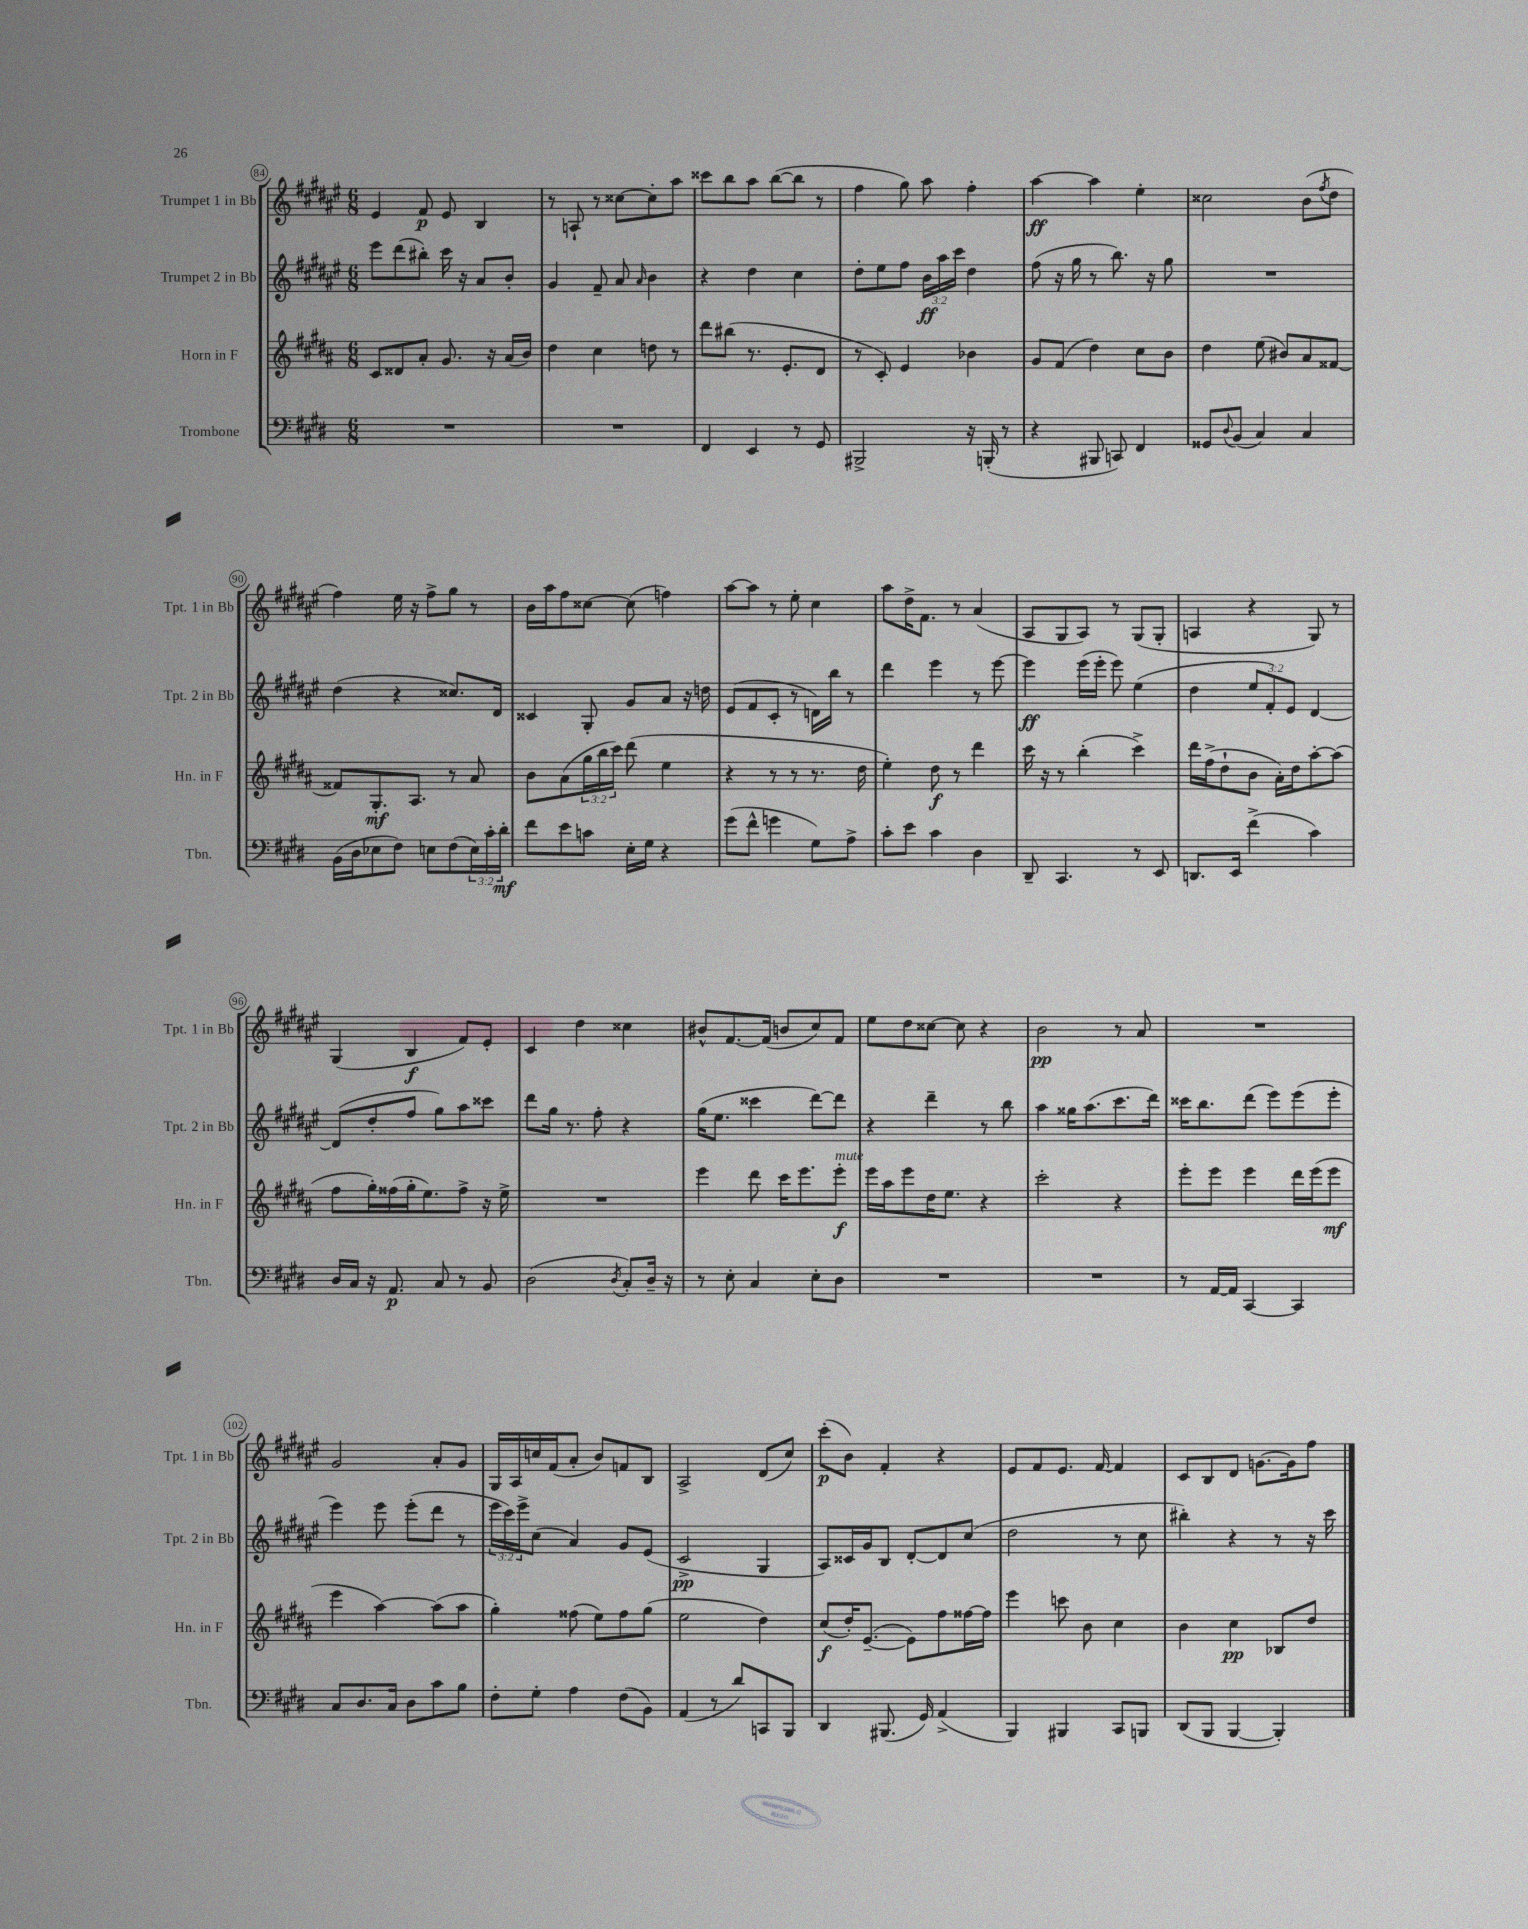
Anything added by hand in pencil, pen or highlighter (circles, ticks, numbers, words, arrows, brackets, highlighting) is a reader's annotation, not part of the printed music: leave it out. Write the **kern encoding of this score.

**kern	**kern	**kern	**kern
*staff4	*staff3	*staff2	*staff1
*clefF4	*clefG2	*clefG2	*clefG2
*k[f#c#g#d#]	*k[f#c#g#d#a#]	*k[f#c#g#d#a#e#]	*k[f#c#g#d#a#e#]
*M6/8	*M6/8	*M6/8	*M6/8
2.r	8c#	8eee#	4e#
.	8d##	(8ddd#	.
.	8a#'	8bb#')	8f#
.	8.g#	16ccc#	8e#
.	.	16r	.
.	.	8a#	4B
.	16r	.	.
.	(16a#	8b'	.
.	16b)	.	.
=	=	=	=
2.r	4dd#	4g#	8r
.	.	.	8A`
.	4cc#	8f#~	8r
.	.	8a#	[8cc##
.	.	16qqa#	.
.	8dd	4b	8cc##']
.	8r	.	8aa#
=	=	=	=
4FF#	8ddd#	4r	8ccc##
.	(8bb#	.	8bb
4EE	8.r	4dd#	8aa#
.	.	.	([8bb
.	8.e'	.	.
8r	.	4cc#	8bb]
8GG#	8d#	.	8r
=	=	=	=
2BBB#^	8r	8dd#'	4ff#
.	8c#')	8ee#	.
.	4e	8ff#	8gg#)
.	.	24b	8aa#
.	.	24aa#	.
.	.	24ccc#	.
16r	4b-	4dd#	4ff#'
(16BBB'	.	.	.
8r	.	.	.
=	=	=	=
4r	8g#	(8ff#	[4aa#
.	(8f#	16r	.
.	.	16gg#	.
8BBB#	4dd#)	8r	4aa#]
8CC)	.	8.bb)	.
4FF#	8cc#	.	4ee#'
.	.	16r	.
.	8b	8gg#	.
=	=	=	=
8GG##	4dd#	2.r	2cc##
8qqD#	.	.	.
(8BB	.	.	.
4C#)	(8ee	.	.
.	8b#)	.	.
4C#	8a#	.	(8b
.	.	.	8qff#
.	[8f##	.	8dd#
=	=	=	=
(16BB	8f##]	(4dd#	4ff#)
16D#	.	.	.
8E-	8.G#'	.	.
8F#)	.	4r	16ee#
.	8.A#	.	16r
8E	.	.	8ff#^
(8F#	8r	8.cc##)	8gg#
24E)	8a#	.	8r
24c#'	.	.	.
.	.	16d#	.
24d#'	.	.	.
=	=	=	=
8f#	8b	4c##	16b
.	.	.	16aa#
8e	(8a#	.	8ff#
8c	24gg#	8G#'	[8cc##
.	24bb	.	.
.	24ccc#)	.	.
16E'	(8ddd#	8g#	(8cc##]
16G#	.	.	.
4r	4ee	8a#	4ff)
.	.	16r	.
.	.	16dd	.
=	=	=	=
(8g#	4r	(8e#	[8aa#
8f#^^	.	8f#	8aa#]
4g	8r	8c#'	8r
.	8r	8r	8ee#'
8G#)	8.r	16d)	4cc#
.	.	16bb	.
8A^	.	8r	.
.	16dd#	.	.
=	=	=	=
8c#'	4ee')	4ddd#	8aa#
8e	.	.	16dd#^
.	.	.	8.f#
4c#	8dd#	4eee#	.
.	8r	.	8r
4D#	4ddd#	8r	(4a#
.	.	[8eee#	.
=	=	=	=
8DD#~	16ccc#	4eee#]	8A#
.	16r	.	.
4.CC#	8r	.	8G#
.	(4bb'	(16eee#	8A#)
.	.	16eee#'	.
.	.	8eee#)	8r
8r	4ccc#^)	(4ee#	(8G#
8EE	.	.	8G#'
=	=	=	=
8.DD	16ddd#	4dd#	4A
.	(16ff#^	.	.
.	8dd#`	.	.
16EE	.	.	.
(4f#^	8b	12ee#	4r
.	.	12f#')	.
.	16a#')	.	.
.	.	12e#	.
.	16dd#	.	.
4c#)	[8aa#'	[4d#	8G#)
.	(8aa#]	.	8r
=	=	=	=
16D#	8ff#	(8d#]	(4G#
16C#	.	.	.
16r	16gg#')	8dd#'	.
8.AA	(16ff##	.	.
.	16gg#'	8ff#	4B
.	8.ee)	.	.
8C#	.	8gg#)	.
8r	8ff##^	8aa#	8f#)
8BB	16r	8ccc##	8e#'
.	16ee^	.	.
=	=	=	=
(2D#	2.r	8ddd#	4c#
.	.	16gg#	.
.	.	8.r	.
.	.	.	4dd#
.	.	8ff#'	.
8qD#	.	.	.
8C#')	.	4r	4cc##
16D#~	.	.	.
16r	.	.	.
=	=	=	=
8r	4eee	(16gg#	8b#^^
.	.	8.ee#	.
8E'	.	.	[8.f#
4C#	8ddd#	4ccc##	.
.	.	.	(16f#]
.	16ccc#	.	8b
.	8.eee	.	.
8E'	.	[8ddd#)	8cc#)
8D#	8eee'	8ddd#]	8f#
=	=	=	=
2.r	16eee	4r	8ee#
.	16aa#	.	.
.	8eee	.	8dd#
.	16dd#	4ddd#~	[8cc##
.	8.ee	.	.
.	.	.	8cc##]
.	4r	8r	4r
.	.	8bb	.
=	=	=	=
2.r	2ccc#'	4aa#	2b
.	.	16gg##	.
.	.	(8.aa#	.
.	4r	8.ccc#	8r
.	.	.	8a#
.	.	16ddd#)	.
=	=	=	=
8r	8eee'	16ccc##	2.r
.	.	8.bb	.
[16AA	8eee	.	.
16AA]	.	.	.
[4CC#	4eee	(8ddd#	.
.	.	8eee#)	.
4CC#]	16ddd#	(8eee#	.
.	(16eee	.	.
.	8eee	8eee#'	.
=	=	=	=
8C#	4eee	4eee#)	2g#
8.D#	.	.	.
.	[4aa#)	8eee#	.
16C#	.	.	.
8D#	.	(8eee#'	.
8c#	(8aa#]	8ddd#	8a#'
8B	8aa#	8r	8g#
=	=	=	=
8F#'	4gg#')	24eee#	16G#
.	.	24ccc#)	.
.	.	.	16A#
.	.	24eee#^	.
8G#'	.	(8cc#	16cc
.	.	.	(16f#
4A	(8ff##	4a#)	8a#'
.	8ee)	.	8b)
(8F#	8ff##	8g#	8f
8BB)	(8gg#	(8e#	8B
=	=	=	=
(4AA	2ee	2c#^	2A#^
8r	.	.	.
8d#)	.	.	.
8CC	4dd#)	4G#	(8d#
8BBB	.	.	8cc#)
=	=	=	=
4DD#	(8cc#	8A#)	(8ccc#'
.	16dd#')	16c##	8b)
.	([8.e~	16g#	.
(8.BBB#	.	8B	4f#'
.	8e])	[8d#'	.
16GG#)	.	.	.
(4AA^	8ff#	8d#]	4r
.	[16ff##	(8cc#	.
.	16ff##]	.	.
=	=	=	=
4BBB)	4eee	2dd#	8e#
.	.	.	8f#
4BBB#	8ccc	.	8.e#
.	8b	.	.
.	.	.	[16f#
8CC#	4cc#	8r	4f#]
8BBB	.	8cc#	.
=	=	=	=
(8DD#	4b	4bb#')	8c#
8BBB	.	.	8B
[4BBB	4cc#	4r	8d#
.	.	.	[8.g
4BBB'])	8B-	8r	.
.	.	.	16g]
.	8dd#	16r	8ff#
.	.	16ccc#	.
==	==	==	==
*-	*-	*-	*-
